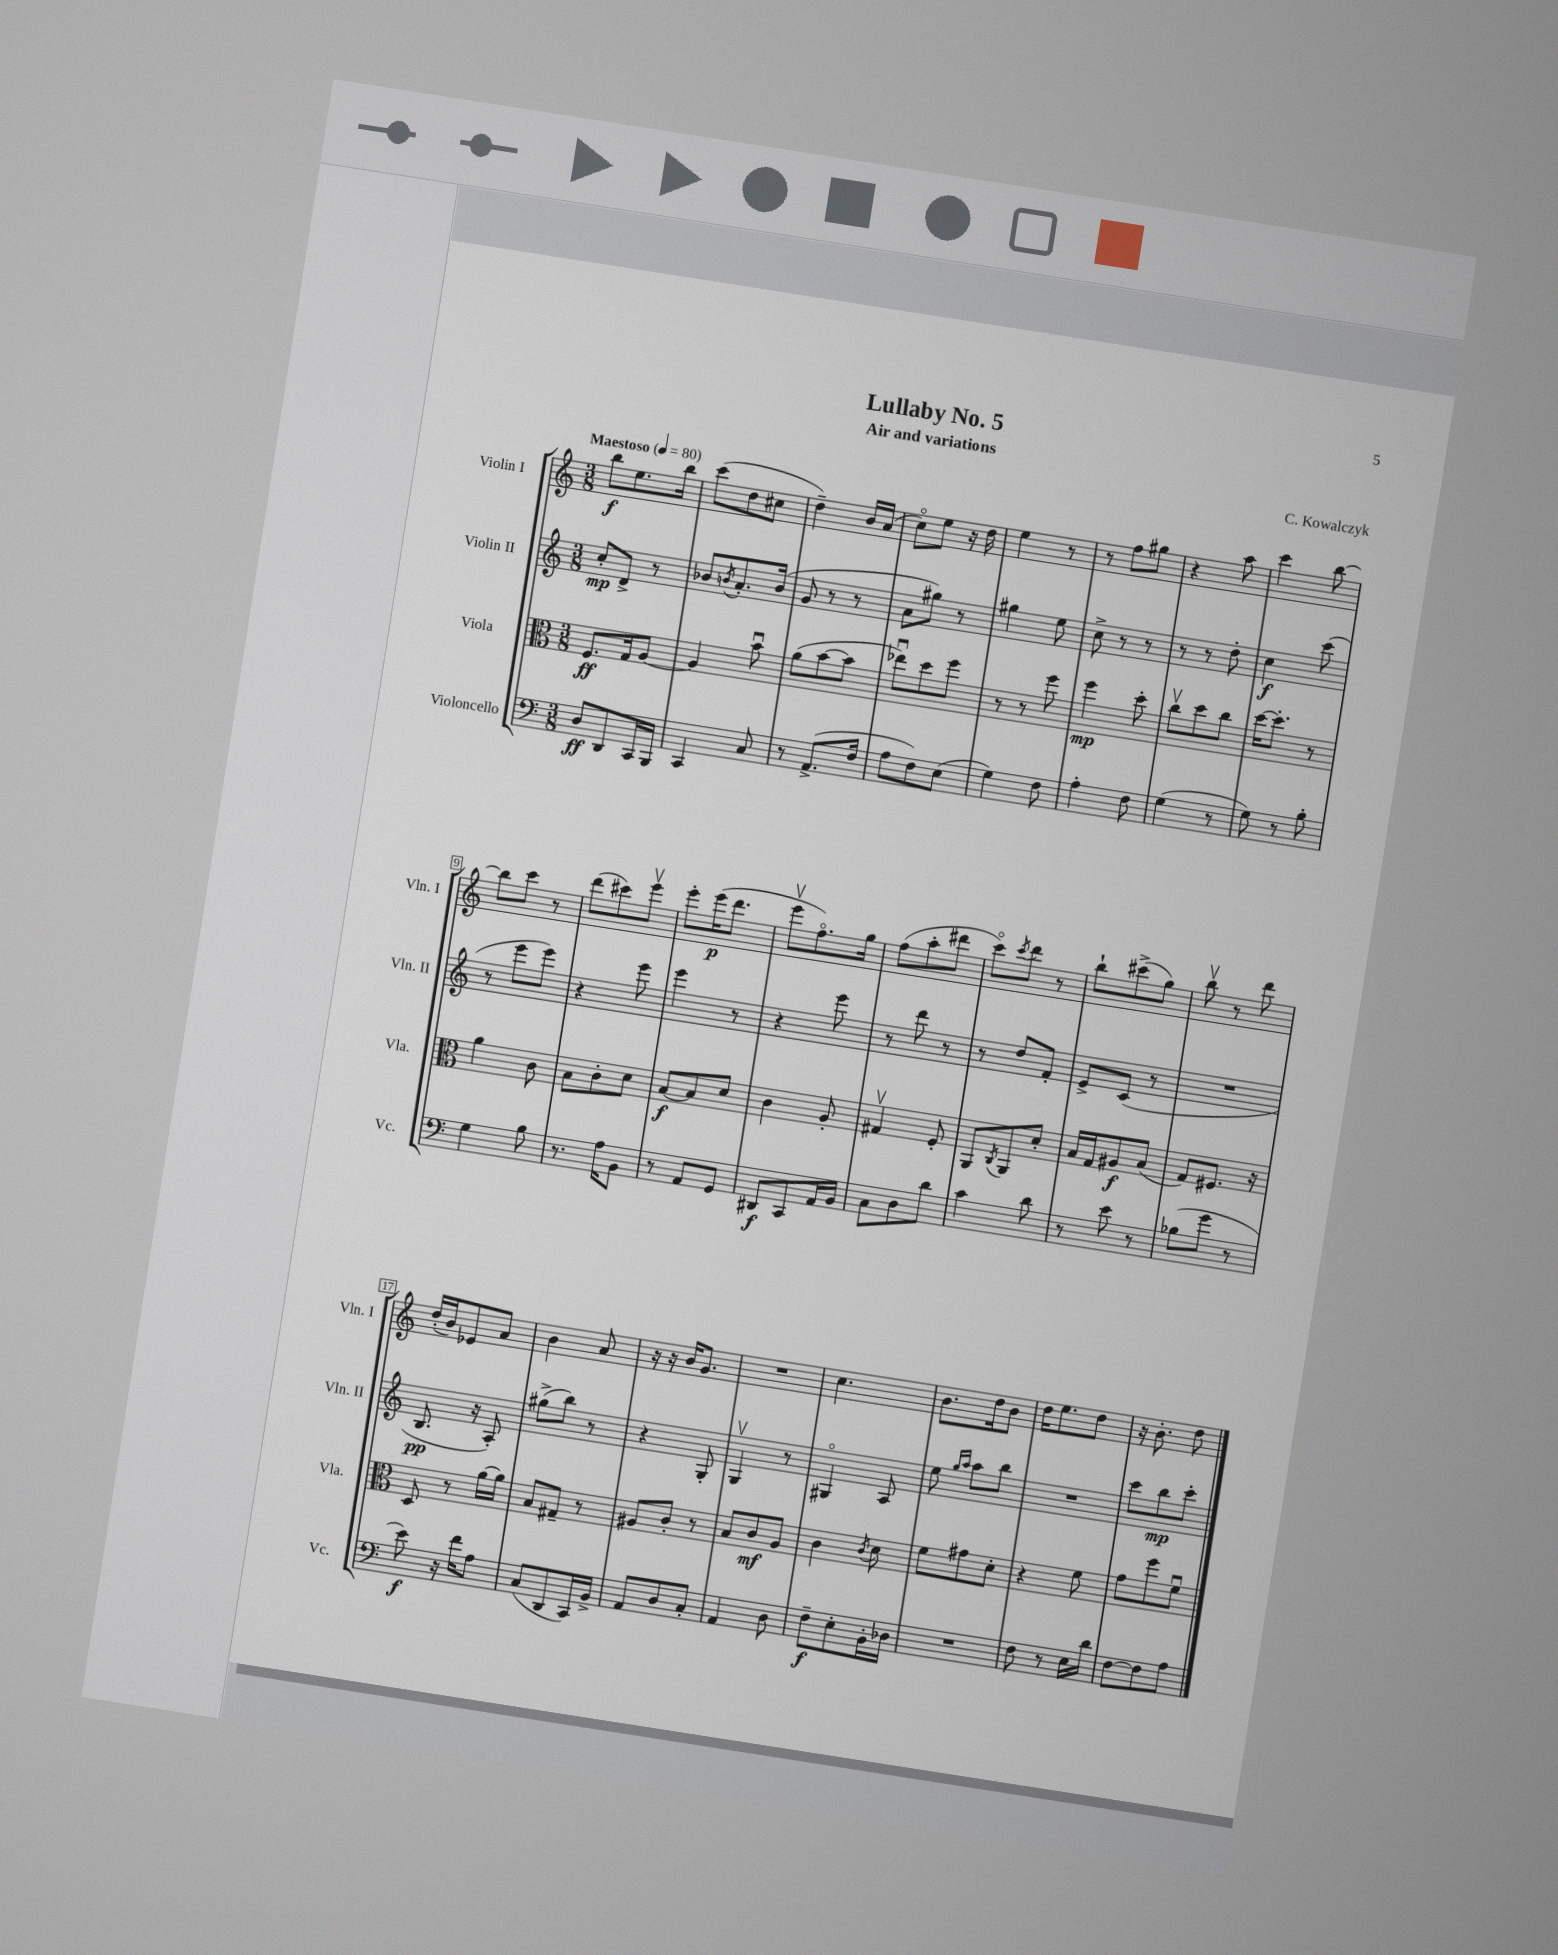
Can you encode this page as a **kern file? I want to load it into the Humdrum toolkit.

**kern	**dynam	**kern	**dynam	**kern	**dynam	**kern	**dynam
*part4	*part4	*part3	*part3	*part2	*part2	*part1	*part1
*staff4	*staff4	*staff3	*staff3	*staff2	*staff2	*staff1	*staff1
*I"Violoncello	*	*I"Viola	*	*I"Violin II	*	*I"Violin I	*
*I'Vc.	*	*I'Vla.	*	*I'Vln. II	*	*I'Vln. I	*
*clefF4	*	*clefC3	*	*clefG2	*	*clefG2	*
*k[]	*	*k[]	*	*k[]	*	*k[]	*
*M3/8	*	*M3/8	*	*M3/8	*	*M3/8	*
*MM80	*	*MM80	*	*MM80	*	*MM80	*
=1	=1	=1	=1	=1	=1	=1	=1
!	!	!	!	!	!	!LO:TX:a:B:t=Maestoso	!
8D/L	ff	8.F/L	ff	8cc'/L	mp	8bb\L	f
8DD/	.	.	.	8d^/J	.	8.ee\	.
.	.	16G/k	.	.	.	.	.
16CC/L	.	[8A/J	.	8r	.	.	.
16BBB/JJ	.	.	.	.	.	16bb\Jk	.
=2	=2	=2	=2	=2	=2	=2	=2
4CC/	.	4A/]	.	8b-X/L	.	(8ccc\L	.
.	.	.	.	8qbn/	.	.	.
.	.	.	.	8.a'/	.	8dd\	.
8C/	.	8bu\	.	.	.	8cc#X\J	.
.	.	.	.	(16b/Jk	.	.	.
=3	=3	=3	=3	=3	=3	=3	=3
8r	.	(8a\L	.	8g/	.	4dd~\)	.
(8.AA^/L	.	[8b\	.	8r	.	.	.
.	.	8b\J]	.	8r	.	16b/LL	.
16F/Jk	.	.	.	.	.	(16a/JJ	.
=4	=4	=4	=4	=4	=4	=4	=4
8A\L	.	8ee-Xu\L)	.	8a\L	.	8cc\L)	.
8F\)	.	8dd\	.	8gg#X\J)	.	8ee\J	.
(8E\J	.	8ff\J	.	8r	.	16r	.
.	.	.	.	.	.	16dd\	.
=5	=5	=5	=5	=5	=5	=5	=5
4G\)	.	8r	.	4gg#X\	.	4ee\	.
.	.	8r	.	.	.	.	.
8F\	.	8ff\	.	8ee\	.	8r	.
=6	=6	=6	=6	=6	=6	=6	=6
4A'\	.	4ff\	mp	8cc^\	.	8r	.
.	.	.	.	8r	.	8ff\L	.
8F\	.	8dd'\	.	8r	.	8gg#X\J	.
=7	=7	=7	=7	=7	=7	=7	=7
(4G\	.	8ccv\L	.	8r	.	4r	.
.	.	8dd\	.	8r	.	.	.
8r	.	8cc\J	.	8dd'\	.	8aa\	.
=8	=8	=8	=8	=8	=8	=8	=8
8G\)	.	[16dd\KL	.	4cc\	f	4ccc\	.
.	.	8.dd'\J]	.	.	.	.	.
8r	.	.	.	.	.	.	.
8B'\	.	8r	.	(8ccc\	.	[8bb\	.
!!LO:LB:g=z
=9	=9	=9	=9	=9	=9	=9	=9
4G\	.	4a\	.	8r	.	8bb\L]	.
.	.	.	.	8eee\L	.	8ccc\J	.
8B\	.	8c\	.	8eee\J)	.	8r	.
=10	=10	=10	=10	=10	=10	=10	=10
8.r	.	8B\L	.	4r	.	(8ddd\L	.
.	.	8c'\	.	.	.	8ccc#X\)	.
16A\KL	.	.	.	.	.	.	.
8BB\J	.	8d\J	.	8eee\	.	8eeev\J	.
=11	=11	=11	=11	=11	=11	=11	=11
8r	.	[8B/L	f	4eee\	.	8eee'\L	.
8AA/L	.	8B/]	.	.	.	(16eee\K	p
.	.	.	.	.	.	8.ddd\J	.
8GG/J	.	8d/J	.	8r	.	.	.
=12	=12	=12	=12	=12	=12	=12	=12
8DD#X/L	f	4c\	.	4r	.	8eeev\L	.
8CC/	.	.	.	.	.	8.ff\)	.
16AA/L	.	8A'/	.	8eee\	.	.	.
16BB/JJ	.	.	.	.	.	16gg\Jk	.
=13	=13	=13	=13	=13	=13	=13	=13
8C\L	.	4G#Xv/	.	8r	.	(8ff\L	.
8D\	.	.	.	8ddd\	.	8aa'\	.
8d\J	.	8F'/	.	8r	.	8ddd#X\J	.
=14	=14	=14	=14	=14	=14	=14	=14
4c\	.	8AA/L	.	8r	.	8ccc\L)	.
.	.	8qC/	.	.	.	8qccc/	.
.	.	8AA/	.	8dd/L	.	8ddd\J	.
8d\	.	8d'/J	.	8f'/J	.	8r	.
=15	=15	=15	=15	=15	=15	=15	=15
8r	.	16B/LL	.	8e^/L	.	8bb`\L	.
.	.	16G/J	.	.	.	.	.
8e\	.	8A#X/	f	(8c/J	.	(8ccc#X^\	.
8r	.	(8B/J	.	8r	.	8gg\J)	.
=16	=16	=16	=16	=16	=16	=16	=16
(8B-X\L	.	8G/L)	.	4.r	.	8bbv\	.
8g\J	.	8.F#X/J	.	.	.	8r	.
8r	.	.	.	.	.	8ddd\	.
.	.	16r	.	.	.	.	.
!!LO:LB:g=z
=17	=17	=17	=17	=17	=17	=17	=17
8e\)	f	8D/	.	8.B/	pp	(16dd'/LL	.
.	.	.	.	.	.	16b/J)	.
16r	.	8r	.	.	.	8e-X/	.
16f\KL	.	.	.	16r	.	.	.
8A\J	.	[16a\LL	.	8A'/)	.	8a/J	.
.	.	16a\JJ]	.	.	.	.	.
=18	=18	=18	=18	=18	=18	=18	=18
(8C/L	.	8B/L	.	(8gg#X^\L	.	4b\	.
8DD/	.	8G#X~/J	.	8bb\J)	.	.	.
16CC/L)	.	8r	.	8r	.	8a/	.
16BB^/JJ	.	.	.	.	.	.	.
=19	=19	=19	=19	=19	=19	=19	=19
8AA/L	.	8A#X/L	.	4r	.	16r	.
.	.	.	.	.	.	16r	.
8D/	.	8c'/J	.	.	.	16b/KL	.
.	.	.	.	.	.	8.g/J	.
8C'/J	.	8r	.	8G'/	.	.	.
=20	=20	=20	=20	=20	=20	=20	=20
4AA/	.	8B/L	.	4Gv/	.	4.r	.
.	.	8c/	mf	.	.	.	.
8D\	.	8A/J	.	8r	.	.	.
=21	=21	=21	=21	=21	=21	=21	=21
8F~\L	f	4c\	.	4G#X/	.	4.cc\	.
8E'\	.	.	.	.	.	.	.
.	.	8qc/	.	.	.	.	.
16BB'\L	.	8d\	.	8A/	.	.	.
16D-X\JJ	.	.	.	.	.	.	.
=22	=22	=22	=22	=22	=22	=22	=22
4.r	.	8f\L	.	8ee\	.	8.b\L	.
.	.	.	.	16qqgg/LL	.	.	.
.	.	.	.	16qqaa/JJ	.	.	.
.	.	8g#X\	.	8aa\L	.	.	.
.	.	.	.	.	.	16dd\k	.
.	.	8d'\J	.	8bb\J	.	8b\J	.
=23	=23	=23	=23	=23	=23	=23	=23
8F\	.	4r	.	4.r	.	16dd\KL	.
.	.	.	.	.	.	8.ee\	.
8r	.	.	.	.	.	.	.
16E\LL	.	8f\	.	.	.	8dd\J	.
16d\JJ	.	.	.	.	.	.	.
=24	=24	=24	=24	=24	=24	=24	=24
[8F\L	.	8g\L	.	8ccc\L	.	16r	.
.	.	.	.	.	.	8.b'\	.
8F\]	.	8ff\	.	8bb\	mp	.	.
8A\J	.	8fu\J	.	8ccc'\J	.	8dd\	.
==	==	==	==	==	==	==	==
*-	*-	*-	*-	*-	*-	*-	*-
